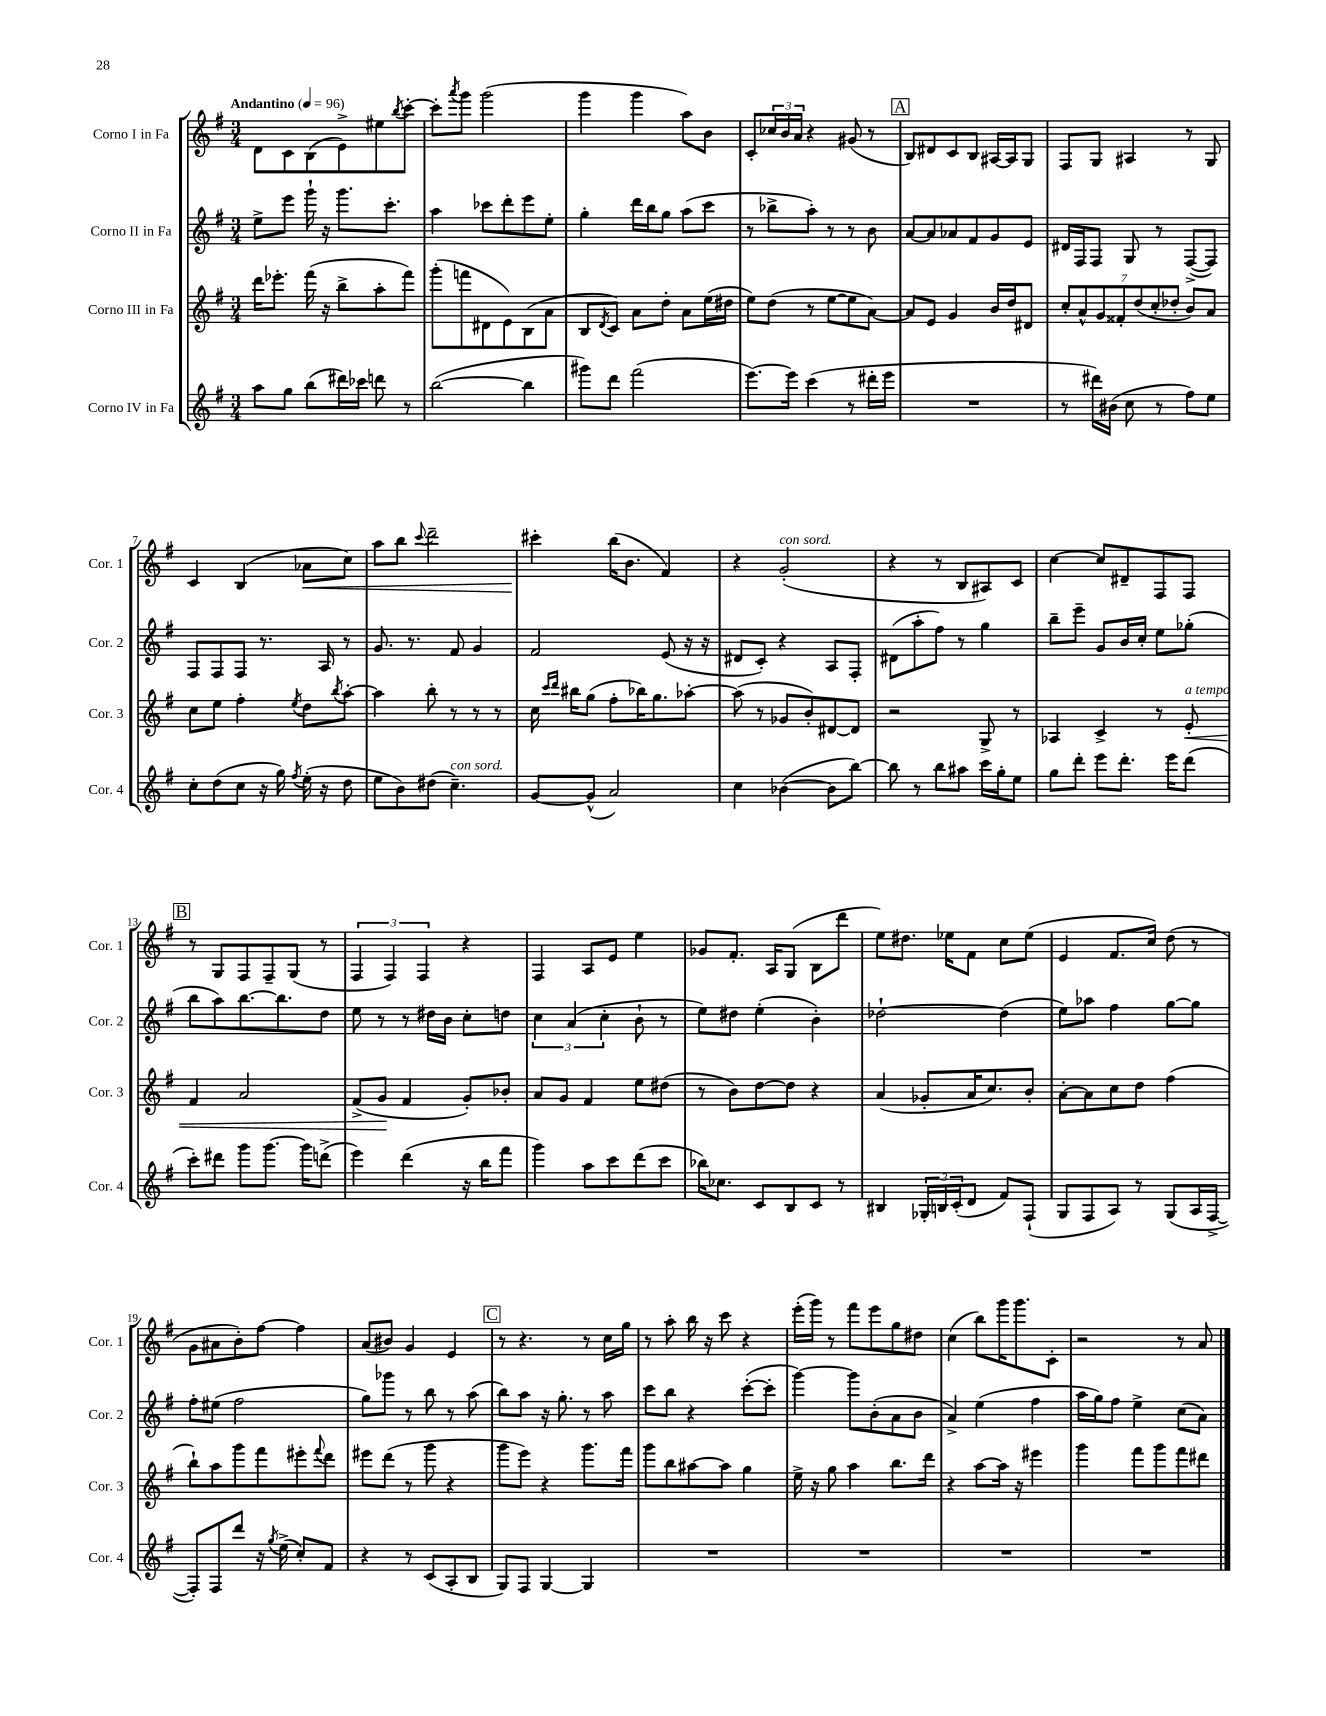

**kern	**kern	**kern	**kern
*staff4	*staff3	*staff2	*staff1
*clefG2	*clefG2	*clefG2	*clefG2
*k[f#]	*k[f#]	*k[f#]	*k[f#]
*M3/4	*M3/4	*M3/4	*M3/4
*MM96	*MM96	*MM96	*MM96
8aa	16ddd	8ee^	8d
.	8.eee-'	.	.
8gg	.	8eee	8c
(8bb	(16fff#	16ggg`	(8B
.	16r	16r	.
16ddd#)	8bb^	8.ggg	8e^)
16ccc-	.	.	.
8ddd	8aa'	.	8ee#
.	.	8.ccc'	.
.	.	.	8qbb
8r	8fff#)	.	[8ccc'
=	=	=	=
([2bb	(8ggg'	4aa	8ccc']
.	.	.	8qaaa
.	8fff	.	8ggg
.	8d#	8ccc-	(2ggg
.	8e)	8ddd'	.
4bb]	(8B	8eee	.
.	8a	8ee'	.
=	=	=	=
8ggg#)	8B	4gg'	4ggg
.	8qd	.	.
8ddd	8c)	.	.
(2fff#	8a	16ddd	4ggg
.	.	16bb	.
.	8dd'	8gg	.
.	8a	(8aa	8aa)
.	(16ee	8ccc	8b
.	16dd#	.	.
=	=	=	=
[8.eee)	8ee)	8r	8c'
.	(8dd	8bb-^	24cc-
.	.	.	24b
16eee]	.	.	.
.	.	.	24a
(4ccc	8r	8aa')	4r
.	[8ee	8r	.
8r	8ee]	8r	(8g#
16ddd#'	[8a)	8b	8r
16eee	.	.	.
=	=	=	=
2.r	8a]	[8a	8B)
.	8e	8a]	8d#
.	4g	8a-	8c
.	.	8f#	8B
.	16b	8g	[16A#
.	16dd	.	16A#]
.	8d#	8e	8G
=	=	=	=
8r	14cc'	16d#	8F#
.	.	16F#	.
.	14a^^	.	.
16ddd#)	.	8F#	8G
.	14g	.	.
(16b#	.	.	.
.	14f##'	.	.
8cc	.	8G	4A#
.	(14dd	.	.
.	14cc'	.	.
8r	.	8r	.
.	14dd-'	.	.
8ff#)	8b)	([8F#^	8r
8ee	8a	8F#])	8G
=	=	=	=
8cc'	8cc	8F#	4c
(8dd	8ee	8F#	.
8cc	4ff#'	8F#	(4B
16r	.	8.r	.
16gg)	.	.	.
8qff#	8qee	.	.
(16ee'	8dd	.	8a-
16r	.	16A	.
.	8qbb	.	.
8dd	[8aa'	8r	8cc)
=	=	=	=
8ee	4aa]	8.g	8aa
8b)	.	.	8bb
.	.	8.r	.
.	.	.	8qqccc
(8dd#	8bb'	.	2ddd~
4.cc~)	8r	8f#	.
.	8r	4g	.
.	8r	.	.
=	=	=	=
[8g	16cc	2f#	4ccc#'
.	16qqccc	.	.
.	16qqddd	.	.
.	16bb#	.	.
(8g^^]	(8gg	.	.
2a)	8ff#'	.	(16bb
.	.	.	8.b
.	16bb-)	.	.
.	8.gg	.	.
.	.	(8e	4f#)
.	[8aa-'	16r	.
.	.	16r	.
=	=	=	=
4cc	(8aa-]	8d#	4r
.	8r	8c')	.
([4b-	8g-	4r	(2g'
.	8b')	.	.
8b-]	[8d#	8A	.
[8bb)	8d#]	8F#'	.
=	=	=	=
8bb]	2r	(8d#	4r
8r	.	8aa'	.
8bb	.	8ff#)	8r
8aa#	.	8r	8B
16ccc	8G^	4gg	8A#)
16gg'	.	.	.
8ee	8r	.	8c
=	=	=	=
8gg	4A-	8bb~	[4cc
8ddd'	.	8eee~	.
8eee	4c^	8g	8cc]
8.ddd'	.	16b	8d#~
.	.	16cc'	.
.	8r	8ee	8F#
16eee	.	.	.
(8ddd	8e'	(8gg-'	8F#
=	=	=	=
8ccc')	4f#	8bb	8r
8ddd#	.	8aa)	8G
8ggg	2a	[8.bb	8F#
[8.ggg	.	.	8F#~
.	.	8.bb]	.
.	.	.	(8G
16ggg]	.	.	.
(8ddd^	.	8dd	8r
=	=	=	=
4eee)	(8f#^	8ee	6F#
.	8g	8r	.
.	.	.	6F#)
(4ddd	4f#	8r	.
.	.	.	6F#
.	.	16dd#	.
.	.	16b	.
16r	8g')	8cc'	4r
16bb	.	.	.
8fff#	8b-'	8dd	.
=	=	=	=
4ggg)	8a	6cc	4F#
.	8g	.	.
.	.	(6a	.
8aa	4f#	.	8A
.	.	6cc'	.
8ccc	.	.	8e
(8ddd	8ee	8b`	4ee
8ccc	(8dd#	8r	.
=	=	=	=
16bb-)	8r	8ee)	8g-
8.cc-	.	.	.
.	8b)	8dd#	8.f#'
8c	[8dd	(4ee'	.
.	.	.	16A
8B	8dd]	.	(8G
8c	4r	4b')	8B
8r	.	.	8ddd
=	=	=	=
4B#	(4a	[2dd-`	8ee)
.	.	.	8.dd#
24G-'	8g-'	.	.
24B	.	.	.
.	.	.	16ee-
(24c'	.	.	.
8d	16a	.	8f#
.	8.cc)	.	.
8f#)	.	(4dd-]	8cc
(8F#`	8b'	.	(8ee-
=	=	=	=
8G	[8a'	8ee)	4e
8F#	8a]	8aa-	.
8A)	8cc	4ff#	8.f#
8r	8dd	.	.
.	.	.	16cc)
(8G	(4ff#	[8gg	(8dd
16A	.	8gg]	8r
[16F#^	.	.	.
=	=	=	=
8F#'])	8bb`)	8ff#'	8g
8F#	8aa	(8ee#	8a#
8ddd	8ggg	2ff#	8b')
16r	8fff#	.	[8ff#
8qgg	.	.	.
(16ee^	.	.	.
8cc')	8eee#'	.	4ff#]
.	8qqfff#	.	.
8f#	8ddd	.	.
=	=	=	=
4r	8eee#	8gg)	(8a
.	(8ddd	8ggg-	8b#)
8r	8r	8r	4g
(8c	8ggg	8bb	.
8A'	4r	8r	4e
8B	.	(8aa	.
=	=	=	=
8G)	8ggg	8bb)	8r
8F#	8eee)	8aa	4.r
[4G	4r	16r	.
.	.	8.gg'	.
4G]	8.ggg	8r	8r
.	.	8aa	16cc
.	16fff#	.	16gg
=	=	=	=
2.r	8ggg	8ccc	8r
.	8bb	8bb	8aa'
.	[8aa#	4r	16bb
.	.	.	16r
.	8aa#]	.	8ccc
.	4gg	([8ccc'	4r
.	.	8ccc']	.
=	=	=	=
2.r	16ee^	[4ggg)	(16eee'
.	16r	.	16ggg)
.	8gg	.	8r
.	4aa	8ggg]	8fff#
.	.	(8b'	8eee
.	8.bb	8a	8gg
.	.	8b	8dd#
.	16ddd	.	.
=	=	=	=
2.r	4r	4a^)	(4cc
.	[8aa	(4ee	8bb)
.	16aa]	.	16ggg
.	16r	.	8.ggg
.	4eee#	4ff#	.
.	.	.	8c'
=	=	=	=
2.r	4ggg	16aa	2r
.	.	16gg)	.
.	.	8ff#	.
.	8fff#	4ee^	.
.	8ggg	.	.
.	8fff#	(8cc	8r
.	8ddd#	8a)	8a
==	==	==	==
*-	*-	*-	*-
